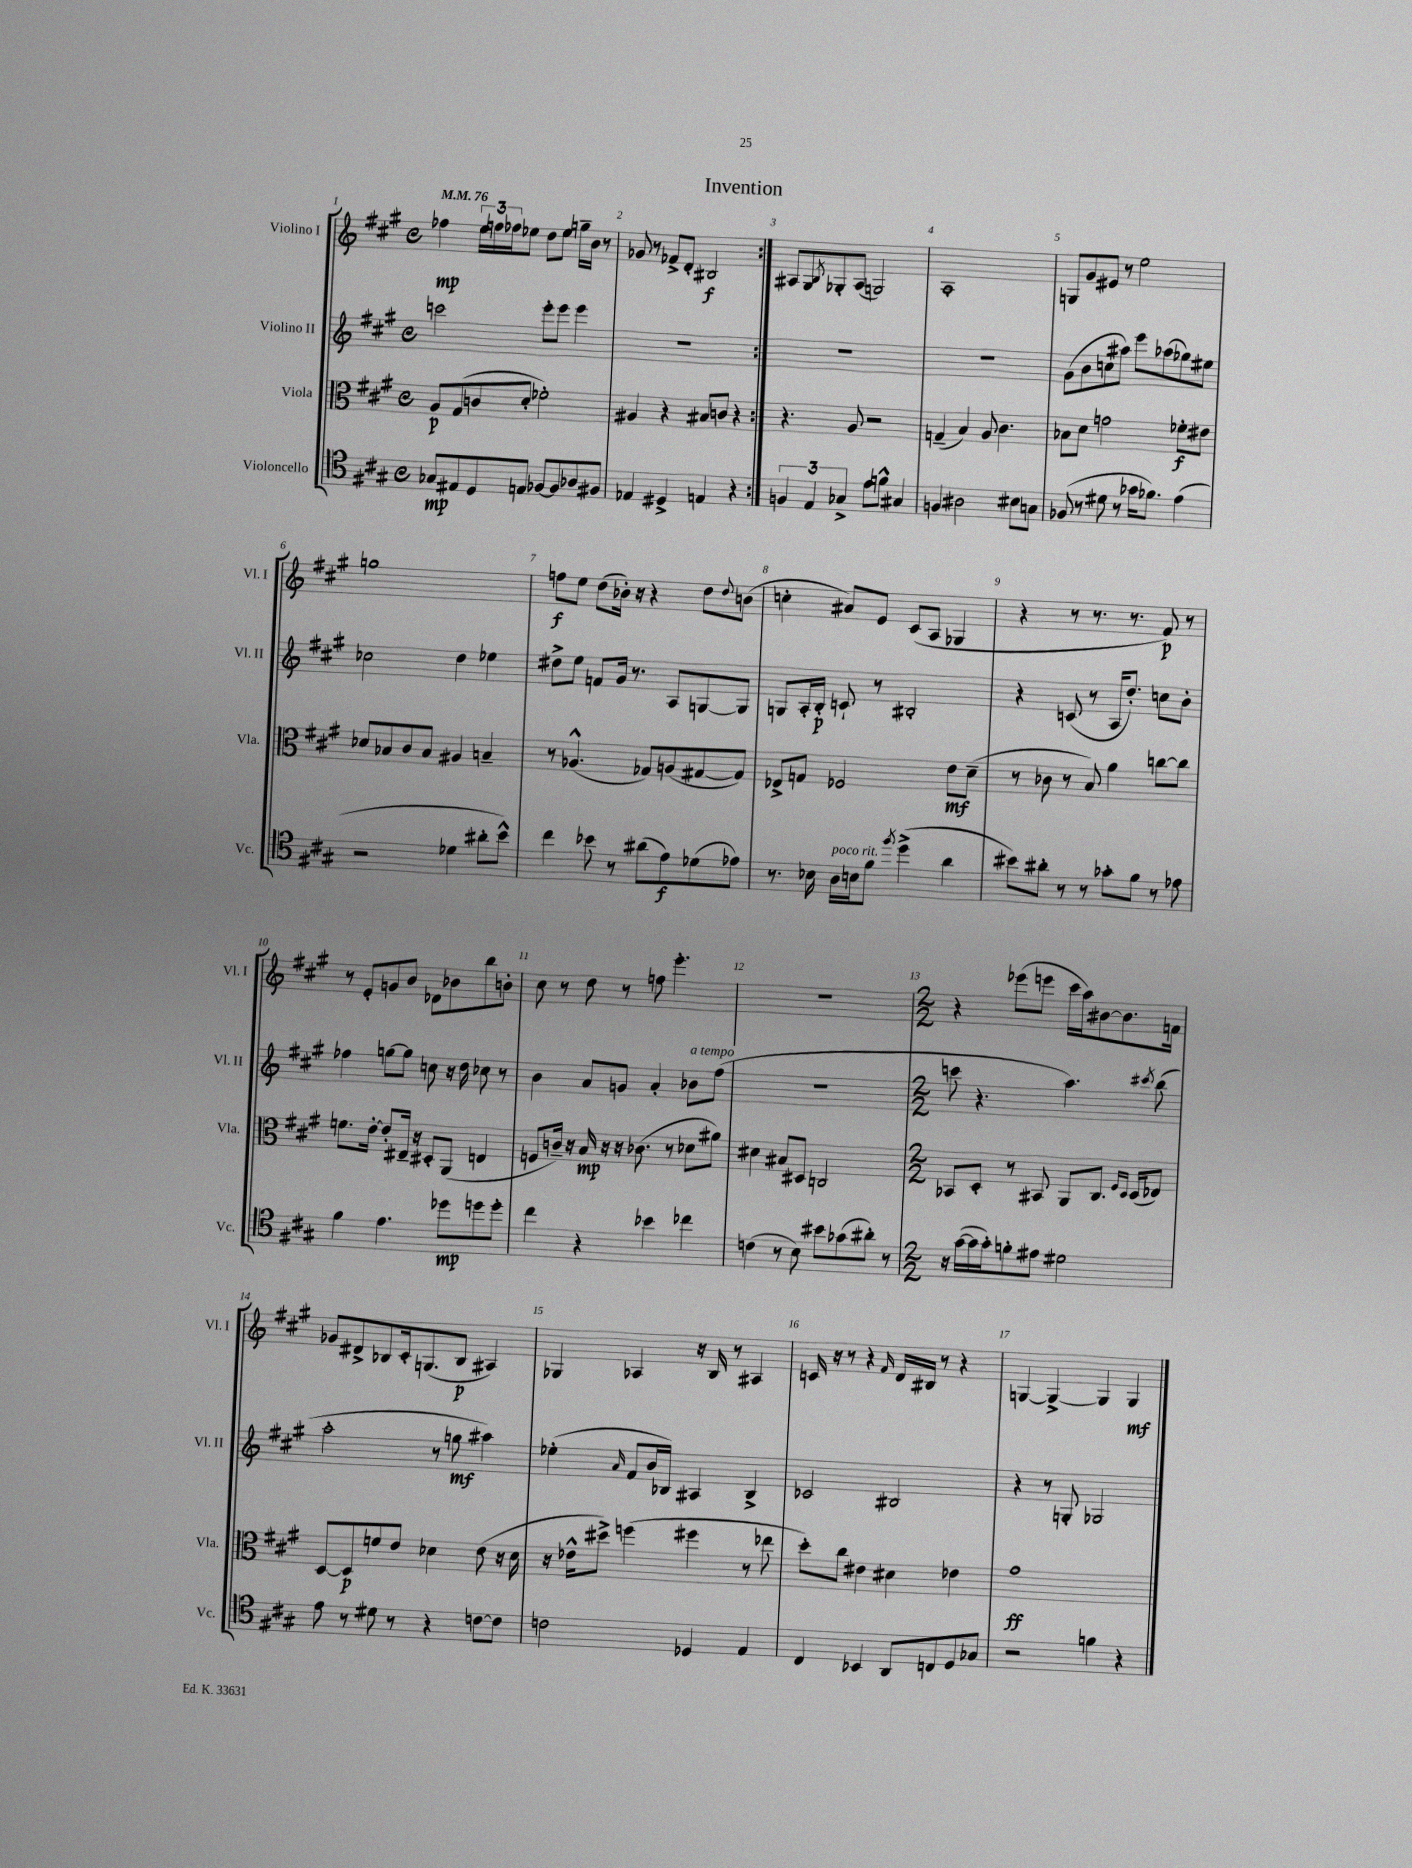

**kern	**dynam	**kern	**dynam	**kern	**dynam	**kern	**dynam
*part4	*part4	*part3	*part3	*part2	*part2	*part1	*part1
*staff4	*staff4	*staff3	*staff3	*staff2	*staff2	*staff1	*staff1
*I"Violoncello	*	*I"Viola	*	*I"Violino II	*	*I"Violino I	*
*I'Vc.	*	*I'Vla.	*	*I'Vl. II	*	*I'Vl. I	*
*clefC4	*	*clefC3	*	*clefG2	*	*clefG2	*
*k[f#c#g#]	*	*k[f#c#g#]	*	*k[f#c#g#]	*	*k[f#c#g#]	*
*M4/4	*	*M4/4	*	*M4/4	*	*M4/4	*
*met(c)	*	*met(c)	*	*met(c)	*	*met(c)	*
*MM76	*	*MM76	*	*MM76	*	*MM76	*
=1	=1	=1	=1	=1	=1	=1	=1
8G-X/L	mp	8A/L	p	2cccn\	.	4ff-X\	mp
8E#X/	.	(8G#/	.	.	.	.	.
8D/	.	8cn/	.	.	.	24ee\LL	.
.	.	.	.	.	.	24ffn\	.
.	.	.	.	.	.	24ff-X\J	.
8En/J	.	8d'/J	.	.	.	8ee-X\J	.
[8F-X/L	.	2f-X'\)	.	8eee'\L	.	8dd\L	.
8F-/]	.	.	.	8eee\J	.	8ee-\J	.
8A-X/	.	.	.	4eee\	.	16ggn~\LL	.
.	.	.	.	.	.	16b\JJ	.
8F#X/J	.	.	.	.	.	8r	.
=2	=2	=2	=2	=2	=2	=2	=2
4E-X/	.	4A#X/	.	1r	.	8g-X/	.
.	.	.	.	.	.	8r	.
4D#X^/	.	4r	.	.	.	8f-X^/L	.
.	.	.	.	.	.	8d'/J	.
4En/	.	8B#X/L	.	.	.	2B#X/	f
.	.	8cn/J	.	.	.	.	.
4r	.	4r	.	.	.	.	.
=3:|!	=3:|!	=3:|!	=3:|!	=3:|!	=3:|!	=3:|!	=3:|!
6Fn/	.	4.r	.	1r	.	8A#X/L	.
.	.	.	.	.	.	8G#/	.
6E/	.	.	.	.	.	.	.
.	.	.	.	.	.	8qB/	.
.	.	.	.	.	.	8G-X'/	.
6G-X^/	.	.	.	.	.	.	.
.	.	8A/	.	.	.	(8A#/J	.
8e\L	.	2r	.	.	.	2Gn/)	.
8fn^^\J	.	.	.	.	.	.	.
4G#X/	.	.	.	.	.	.	.
=4	=4	=4	=4	=4	=4	=4	=4
4Fn/	.	(4Gn~/	.	1r	.	1A'	.
2A#X\	.	4B/)	.	.	.	.	.
.	.	8A/	.	.	.	.	.
.	.	4.c#\	.	.	.	.	.
8B#X\L	.	.	.	.	.	.	.
8Gn\J	.	.	.	.	.	.	.
=5	=5	=5	=5	=5	=5	=5	=5
(8F-X/	.	8B-X\L	.	(8g#\L	.	8Gn/L	.
8r	.	8d\J	.	8b\	.	8g#/	.
8d#X\	.	2gn\	.	8ccn\	.	8e#X/J	.
8r	.	.	.	8aa#X\J)	.	8r	.
16g-X\KL	.	.	.	8eee\L	.	2ee\	.
8.f-X\J)	.	.	.	.	.	.	.
.	.	.	.	(8aa-X\	.	.	.
(4e\	.	8f-X'\L	f	8gg-X\)	.	.	.
.	.	8e#X\J	.	8ee#X\J	.	.	.
!!LO:LB:g=z
=6	=6	=6	=6	=6	=6	=6	=6
2r	.	8d-X/L	.	2cc-X\	.	1ggn	.
.	.	8B-X/	.	.	.	.	.
.	.	8c#/	.	.	.	.	.
.	.	8B-/J	.	.	.	.	.
4d-X\	.	4A#X/	.	4dd\	.	.	.
8a#X'\L	.	4Bn~/	.	4ee-X\	.	.	.
8b^^\J)	.	.	.	.	.	.	.
=7	=7	=7	=7	=7	=7	=7	=7
4cc#\	.	8r	.	8dd#X^\L	.	8ffn\L	f
.	.	(4.A-X^^/	.	8ee\J	.	8ee\J	.
8b-X\	.	.	.	8fn/L	.	(8dd\L	.
8r	.	.	.	16g#/Jk	.	16b-X'\Jk)	.
.	.	.	.	8.r	.	16r	.
(8a#X\L	.	8G-X/L)	.	.	.	4r	.
8e\)	f	(8An/	.	8A/L	.	.	.
(8d-X\	.	[8G#X/	.	[8Gn/	.	8dd\L	.
.	.	.	.	.	.	8qqdd/	.
8e-X\J)	.	8G#/J])	.	8G/J]	.	(8bn\J	.
=8	=8	=8	=8	=8	=8	=8	=8
8.r	.	8E-X^/L	.	8Gn/L	.	4ccn'\	.
.	.	8Gn/J	.	16A'/L	.	.	.
16B-X\	.	.	.	16B'/JJ	p	.	.
!LO:TX:a:i:t=poco rit.	!	!	!	!	!	!	!
16A\LL	.	2F-X/	.	8cn`/	.	8a#X/L)	.
16Bn\J	.	.	.	.	.	.	.
8f#\J	.	.	.	8r	.	8e/J	.
8qff#/	.	.	.	.	.	.	.
(4dd^\	.	.	.	2B#X'/	.	(8c#/L	.
.	.	.	.	.	.	8A/J	.
4a\	.	8e\L	mf	.	.	4G-X/	.
.	.	(8d~\J	.	.	.	.	.
=9	=9	=9	=9	=9	=9	=9	=9
8b#X\L)	.	8r	.	4r	.	4r	.
8a#X'\J	.	8c-X\	.	.	.	.	.
8r	.	8r	.	(8cn/	.	8r	.
8r	.	8B/)	.	8r	.	8.r	.
8g-X'\L	.	4a\	.	16A/KL	.	.	.
.	.	.	.	8.dd'/J)	.	8.r	.
8f#\J	.	.	.	.	.	.	.
8r	.	[8ccn\L	.	8ccn\L	.	8f#/)	p
8e-X\	.	8cc\J]	.	8b'\J	.	8r	.
!!LO:LB:g=z
=10	=10	=10	=10	=10	=10	=10	=10
4f#\	.	8.fn\L	.	4ff-X\	.	8r	.
.	.	.	.	.	.	8e'/L	.
.	.	[16e'\Jk	.	.	.	.	.
4.e\	.	8e'/L]	.	[8ggn\L	.	8gn/	.
.	.	16E#X~/Jk	.	8gg\J]	.	8b/J	.
.	.	16r	.	.	.	.	.
.	.	8D#X'/L	.	8ccn\	.	8d-X\L	.
8dd-X\L	mp	(8AA/J	.	16r	.	8b-X\	.
.	.	.	.	16dd\	.	.	.
8ddn\	.	4En/	.	8cc-X\	.	8bb\	.
8dd'\J	.	.	.	8r	.	8bn'\J	.
=11	=11	=11	=11	=11	=11	=11	=11
4cc#\	.	8Fn/L	.	4b\	.	8cc#\	.
.	.	16cn~/Jk)	.	.	.	8r	.
.	.	16r	.	.	.	.	.
4r	.	16B/	mp	8a/L	.	8dd\	.
.	.	16r	.	.	.	.	.
.	.	16r	.	8gn/J	.	8r	.
.	.	(8.c-X\	.	.	.	.	.
4b-X\	.	.	.	4a'/	.	8ffn\	.
.	.	8r	.	.	.	4.eee'\	.
!	!	!	!	!LO:TX:a:i:t=a tempo	!	!	!
4cc-X\	.	8d-X\L	.	8b-X\L	.	.	.
.	.	8a#X\J)	.	(8ff#\J	.	.	.
=12	=12	=12	=12	=12	=12	=12	=12
(4cn\	.	4d#X\	.	1r	.	1r	.
8r	.	8B#X/L	.	.	.	.	.
8B\)	.	8D#X/J	.	.	.	.	.
8b#X\L	.	2Cn/	.	.	.	.	.
(8g-X\	.	.	.	.	.	.	.
8a#X'\J)	.	.	.	.	.	.	.
8r	.	.	.	.	.	.	.
=13	=13	=13	=13	=13	=13	=13	=13
*M2/2	*	*M2/2	*	*M2/2	*	*M2/2	*
16r	.	8BB-X/L	.	8cccn\	.	4r	.
([16g#\LL	.	.	.	.	.	.	.
16g#\]	.	8D'/J	.	4.r	.	.	.
16g#'\J)	.	.	.	.	.	.	.
8fn'\	.	8r	.	.	.	(8eee-X\L	.
8e#X\J	.	8BB#X/	.	.	.	8eeen\J	.
2d#X\	.	8AA/L	.	4.aa\)	.	16ccc#\LL	.
.	.	.	.	.	.	16aa\J)	.
.	.	8.C#/J	.	.	.	[8b#X\	.
.	.	.	.	.	.	8.b#\]	.
.	.	16qqF#/LL	.	.	.	.	.
.	.	16qqD/JJ	.	.	.	.	.
.	.	(16D/KL	.	.	.	.	.
.	.	.	.	8qccc#X/	.	.	.
.	.	8E-X/J)	.	(8bb\	.	.	.
.	.	.	.	.	.	16fn\Jk	.
!!LO:LB:g=z
=14	=14	=14	=14	=14	=14	=14	=14
8e\	.	[8D/L	.	2aa'\	.	8g-X/L	.
8r	.	8D/]	p	.	.	8d#X^/	.
8d#X\	.	8fn/	.	.	.	8B-X/	.
8r	.	8e/J	.	.	.	16c#'/k	.
.	.	.	.	.	.	(8.Gn/	.
4r	.	4d-X\	.	8r	.	.	.
.	.	.	.	8ggn\	mf	8B-/J	p
[8cn\L	.	(8e\	.	4aa#X\)	.	4A#X/)	.
8c\J]	.	16r	.	.	.	.	.
.	.	16d-\	.	.	.	.	.
=15	=15	=15	=15	=15	=15	=15	=15
2cn\	.	16r	.	(4ee-X'\	.	4G-X/	.
.	.	16e-X^^\KL	.	.	.	.	.
.	.	8dd#X^\J)	.	.	.	.	.
.	.	.	.	16qqa/	.	.	.
.	.	(4ffn\	.	8f#/L	.	4A-X/	.
.	.	.	.	16b/L	.	.	.
.	.	.	.	16B-X/JJ)	.	.	.
4D-X/	.	4ff#X\	.	4A#X/	.	16r	.
.	.	.	.	.	.	16B/	.
.	.	.	.	.	.	8r	.
4E/	.	8r	.	4B-^/	.	4A#X/	.
.	.	8ee-X\	.	.	.	.	.
=16	=16	=16	=16	=16	=16	=16	=16
4C#/	.	8dd'\L)	.	2c-X/	.	16cn/	.
.	.	.	.	.	.	16r	.
.	.	8cc#\J	.	.	.	8r	.
4BB-X/	.	4e#X\	.	.	.	4r	.
.	.	.	.	.	.	16qqf#/	.
8AA/L	.	4d#X\	.	2B#X/	.	16d/LL	.
.	.	.	.	.	.	16B#X/JJ	.
8Cn/	.	.	.	.	.	8r	.
8D/	.	4e-X\	.	.	.	4r	.
8G-X/J	.	.	.	.	.	.	.
=17	=17	=17	=17	=17	=17	=17	=17
2r	.	1g#	ff	4r	.	[4Gn/	.
.	.	.	.	8r	.	4G^/_	.
.	.	.	.	8Gn'/	.	.	.
4fn\	.	.	.	2G-X/	.	4G/]	.
4r	.	.	.	.	.	4G/	mf
==	==	==	==	==	==	==	==
*-	*-	*-	*-	*-	*-	*-	*-
